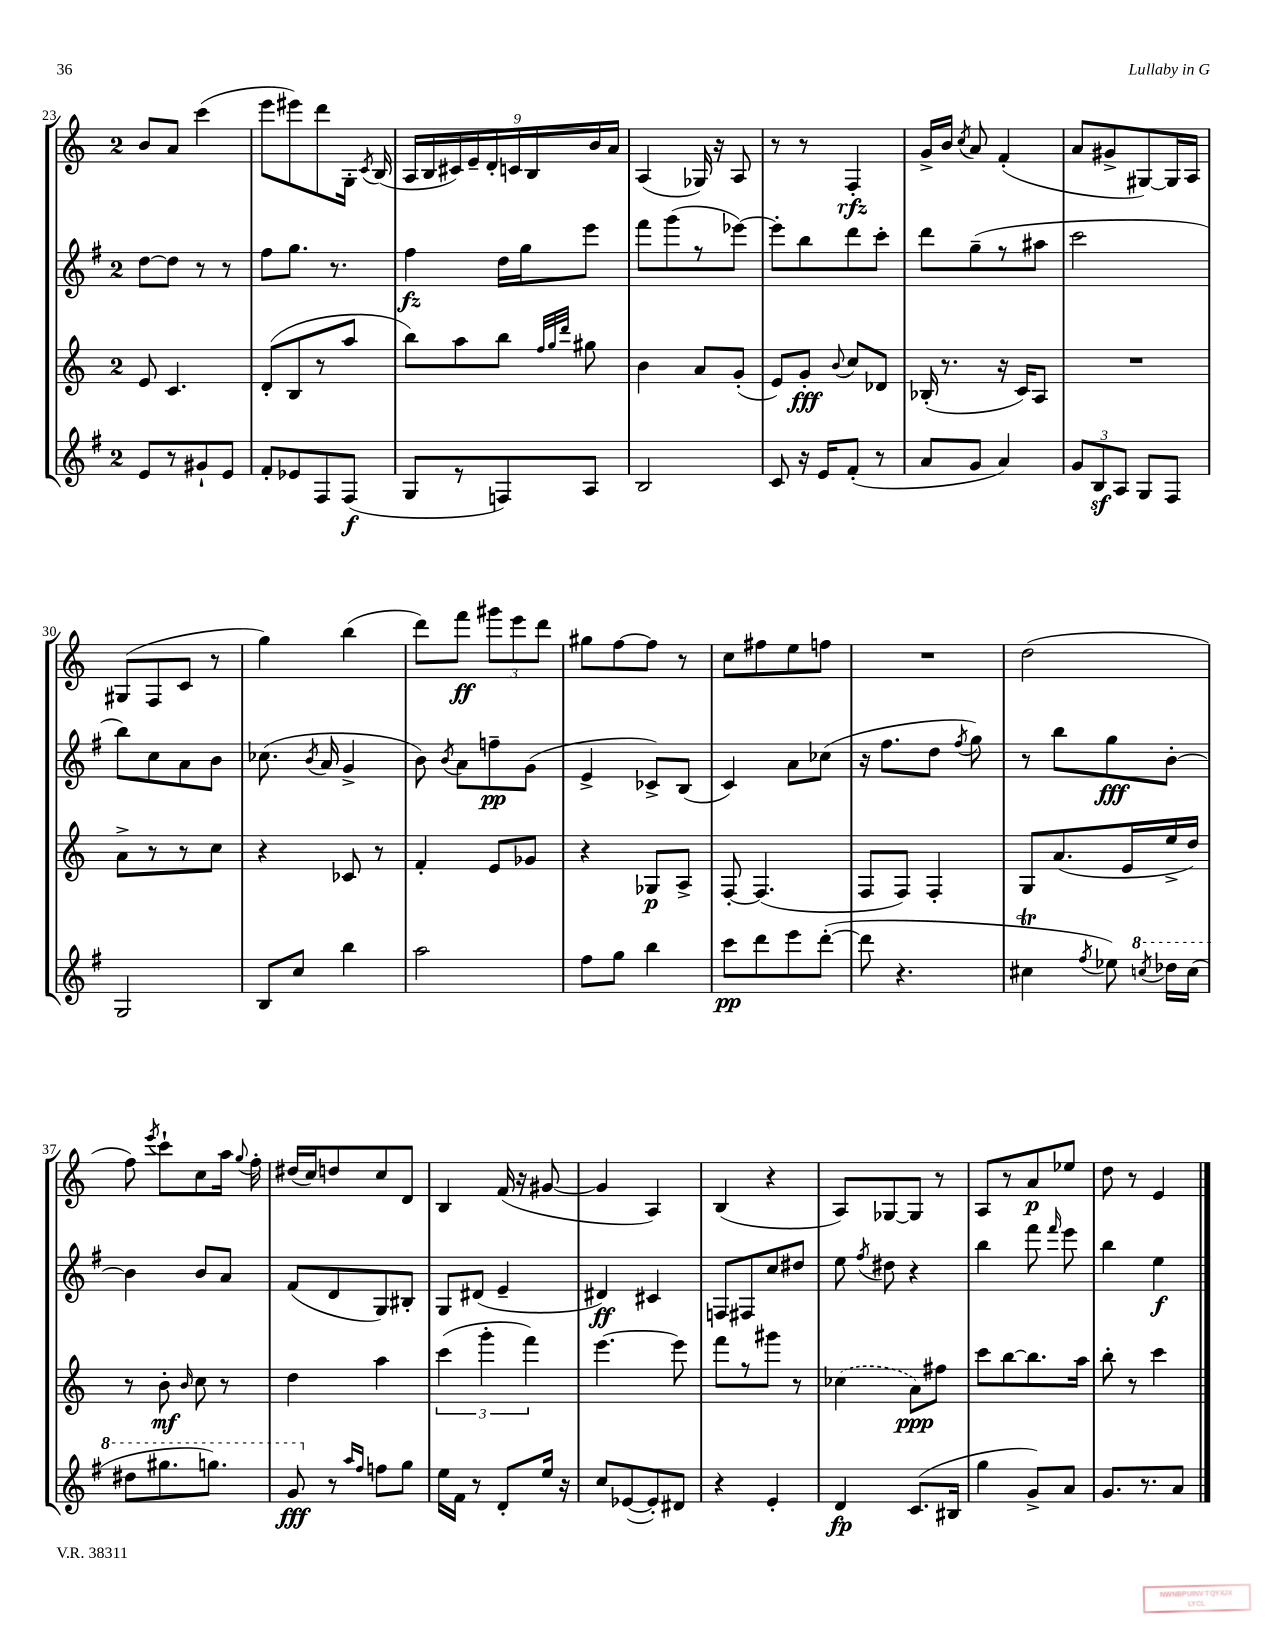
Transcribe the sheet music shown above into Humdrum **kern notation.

**kern	**kern	**kern	**kern
*staff4	*staff3	*staff2	*staff1
*clefG2	*clefG2	*clefG2	*clefG2
*k[f#]	*k[]	*k[f#]	*k[]
*M2/4	*M2/4	*M2/4	*M2/4
8e	8e	[8dd	8b
8r	4.c	8dd]	8a
8g#`	.	8r	(4ccc
8e	.	8r	.
=	=	=	=
8f#'	(8d'	8ff#	8eee
8e-	8B	8.gg	8eee#)
8F#	8r	.	8ddd
.	.	8.r	.
(8F#	8aa	.	16G'
.	.	.	8qc
.	.	.	(16B
=	=	=	=
8G	8bb)	4ff#	18A
.	.	.	18B
.	.	.	18c#)
8r	8aa	.	.
.	.	.	18e~
.	.	.	18d'
8F)	8bb	16dd	.
.	.	.	18c
.	.	16gg	.
.	.	.	18B
.	32qqff	.	.
.	32qqgg	.	.
.	32qqddd	.	.
8A	8gg#	8eee	.
.	.	.	18b
.	.	.	18a
=	=	=	=
2B	4b	8fff#	(4A
.	.	(8ggg	.
.	8a	8r	16G-)
.	.	.	16r
.	(8g'	[8eee-)	8A
=	=	=	=
8c	8e)	8eee-']	8r
16r	8g'	8bb	8r
16e	.	.	.
.	8qqb	.	.
(8f#'	8cc	8ddd	4F'
8r	8d-	8ccc'	.
=	=	=	=
8a	(16B-'	8ddd	16g^
.	8.r	.	16b
.	.	.	8qcc
8g	.	(8gg~	8a
4a)	16r	8r	(4f'
.	16c)	.	.
.	8A	8aa#	.
=	=	=	=
12g	2r	2ccc	8a
12B	.	.	.
.	.	.	8g#^
12A	.	.	.
8G	.	.	[8G#)
8F#	.	.	16G#]
.	.	.	16A
=	=	=	=
2G	8a^	8bb)	(8G#
.	8r	8cc	8F
.	8r	8a	8c
.	8cc	8b	8r
=	=	=	=
8B	4r	(8.cc-	4gg)
8cc	.	.	.
.	.	8qb	.
.	.	16a	.
4bb	8c-	4g^	(4bb
.	8r	.	.
=	=	=	=
2aa	4f'	8b)	8ddd)
.	.	8qb	.
.	.	8a	8fff
.	8e	8ff~	12ggg#
.	.	.	12eee
.	8g-	(8g	.
.	.	.	12ddd
=	=	=	=
8ff#	4r	4e^	8gg#
8gg	.	.	[8ff
4bb	8G-	8c-^)	8ff]
.	8A^	(8B	8r
=	=	=	=
8ccc	[8F'	4c)	8cc
8ddd	(4.F]	.	8ff#
8eee	.	8a	8ee
([8ddd'	.	(8cc-	8ff
=	=	=	=
8ddd]	8F	16r	2r
.	.	8.ff#	.
4.r	8F)	.	.
.	4F'	8dd	.
.	.	8qff#	.
.	.	8gg)	.
=	=	=	=
4cc#	8G	8r	(2dd
.	(8.a	8bb	.
8qff#	.	.	.
8ee-)	.	8gg	.
.	16e	.	.
8qccc	.	.	.
16ddd-	16ee^	[8b'	.
(16ccc	16dd)	.	.
=	=	=	=
8ddd#	8r	4b]	8ff)
.	.	.	8qeee
8.ggg#	8b'	.	8ccc`
.	16qqb	.	.
.	8cc	8b	8cc
8.ggg)	.	.	.
.	8r	8a	16aa
.	.	.	8qqgg
.	.	.	16ff'
=	=	=	=
8gg	4dd	(8f#	(16dd#
.	.	.	16cc)
8r	.	8d	8dd
16qqaa	.	.	.
16qqff#	.	.	.
8ff	4aa	8G)	8cc
8gg	.	8B#'	8d
=	=	=	=
16ee	(6ccc	8G	4B
16f#	.	.	.
8r	.	(8d#	.
.	6ggg'	.	.
8d'	.	4e~	(16f
.	.	.	16r
.	6fff)	.	.
16ee	.	.	[8g#
16r	.	.	.
=	=	=	=
8cc	[4.eee	4d#)	4g#]
([8e-	.	.	.
8e-'])	.	4c#	4A)
8d#	8eee]	.	.
=	=	=	=
4r	8fff	8F	(4B
.	8r	8F#	.
4e'	8ggg#	8cc	4r
.	8r	8dd#	.
=	=	=	=
4d	(4cc-	8ee	8A)
.	.	8qff#	.
.	.	8dd#	[8G-
(8.c	8a)	4r	8G-]
.	8ff#	.	8r
16B#	.	.	.
=	=	=	=
4gg	8ccc	4bb	8A
.	[8bb	.	8r
8g^)	8.bb]	8fff#	8a
.	.	16qqfff#	.
8a	.	8eee	8ee-
.	16aa	.	.
=	=	=	=
8.g	8bb'	4bb	8dd
.	8r	.	8r
8.r	.	.	.
.	4ccc	4ee	4e
8a	.	.	.
==	==	==	==
*-	*-	*-	*-
